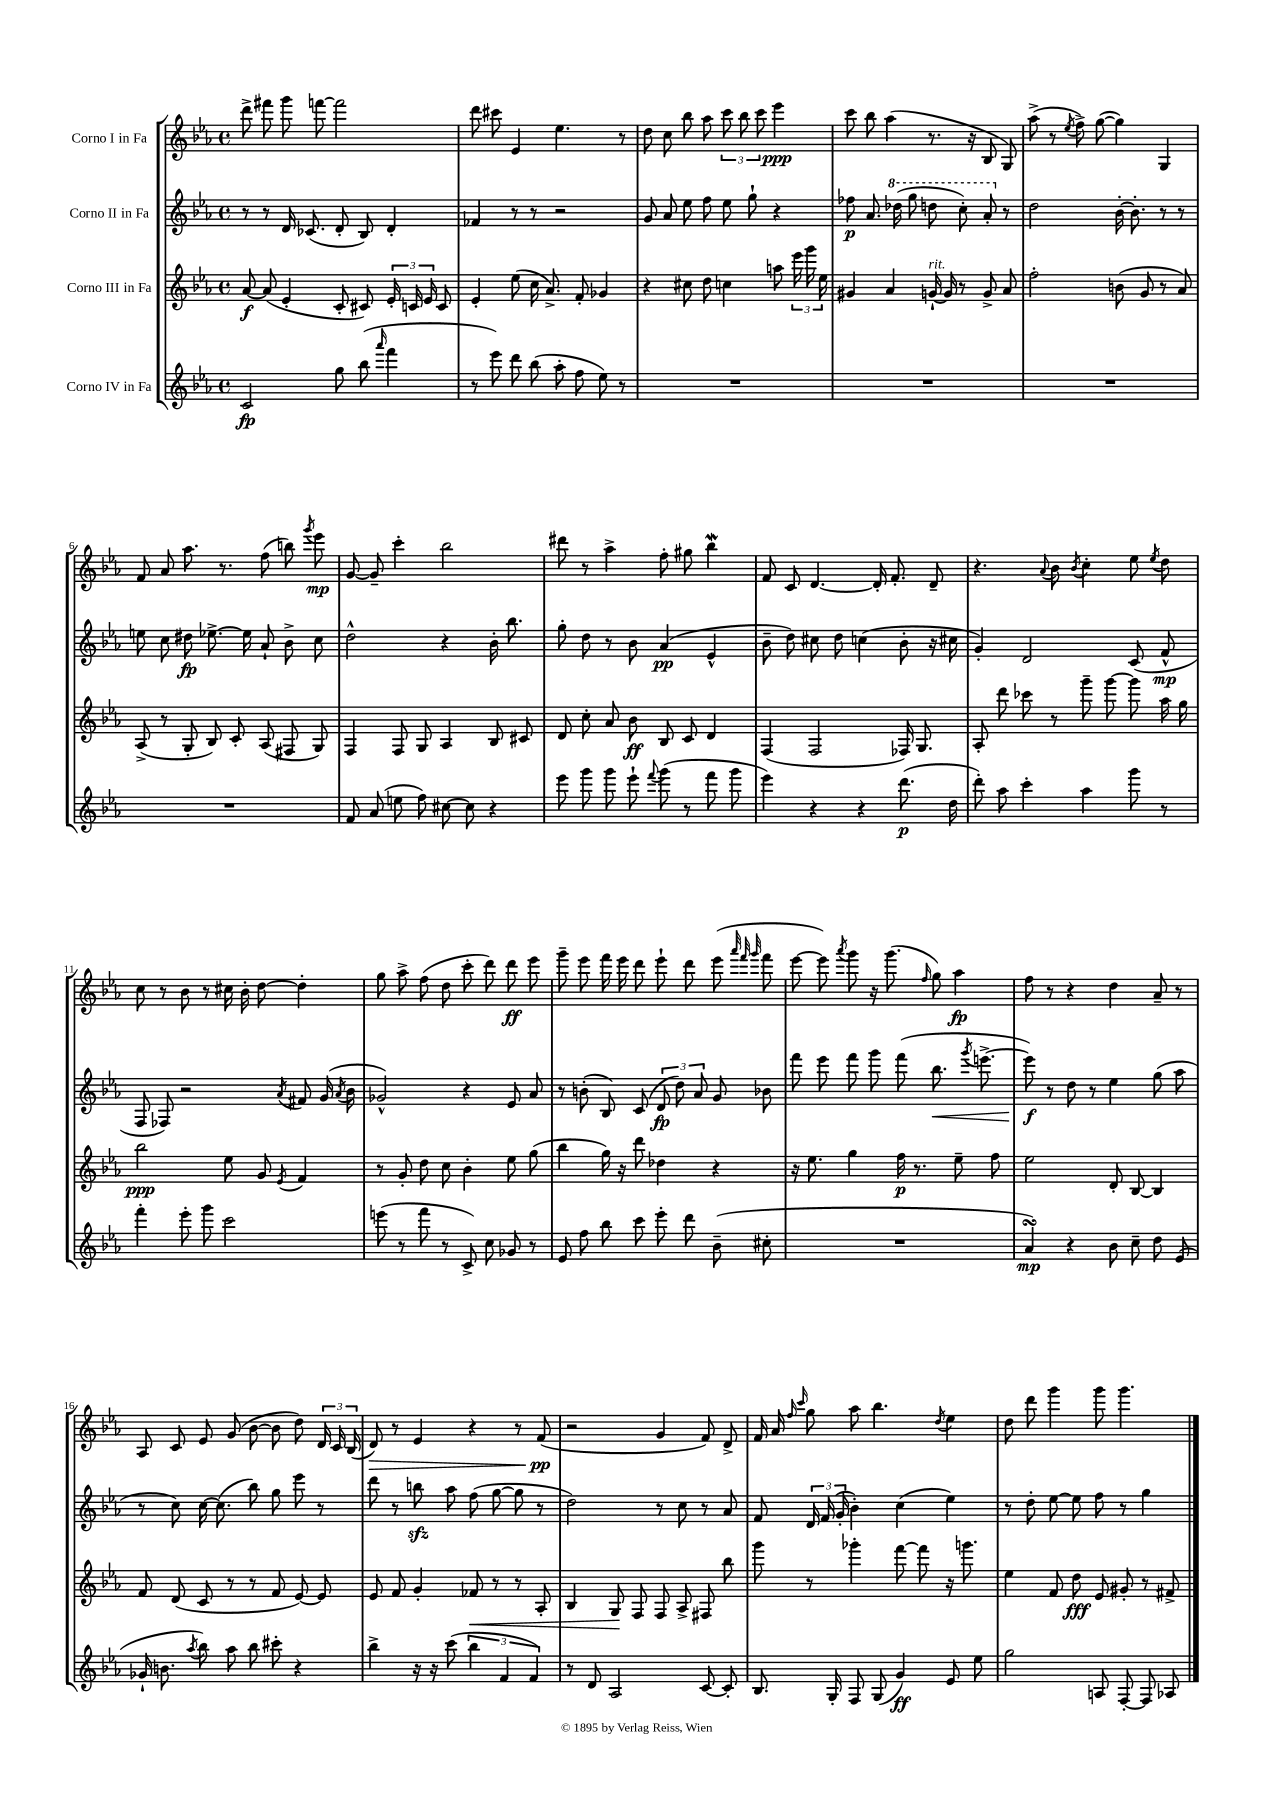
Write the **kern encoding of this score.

**kern	**dynam	**kern	**dynam	**kern	**dynam	**kern	**dynam
*part4	*part4	*part3	*part3	*part2	*part2	*part1	*part1
*staff4	*staff4	*staff3	*staff3	*staff2	*staff2	*staff1	*staff1
*I"Corno IV in Fa	*	*I"Corno III in Fa	*	*I"Corno II in Fa	*	*I"Corno I in Fa	*
*clefG2	*	*clefG2	*	*clefG2	*	*clefG2	*
*k[b-e-a-]	*	*k[b-e-a-]	*	*k[b-e-a-]	*	*k[b-e-a-]	*
*M4/4	*	*M4/4	*	*M4/4	*	*M4/4	*
*met(c)	*	*met(c)	*	*met(c)	*	*met(c)	*
=1	=1	=1	=1	=1	=1	=1	=1
2c/	fp	[8a-/	f	8r	.	8ddd^\	.
.	.	(8a-/]	.	8r	.	8fff#X\	.
.	.	4e-'/	.	16d/	.	8ggg\	.
.	.	.	.	(8.c-X/	.	.	.
.	.	.	.	.	.	[8fffn\	.
8gg\	.	8c'/	.	8d'/	.	2fff\]	.
(8bb-\	.	8c#X/)	.	8B-/)	.	.	.
16qqaaa-/	.	.	.	.	.	.	.
4fff\	.	24e-'/	.	4d'/	.	.	.
.	.	24cn/	.	.	.	.	.
.	.	24e-/	.	.	.	.	.
.	.	8c/	.	.	.	.	.
=2	=2	=2	=2	=2	=2	=2	=2
8r	.	4e-'/	.	4f-X/	.	8ddd\	.
8eee-\)	.	.	.	.	.	8ccc#X\	.
8ddd\	.	(8ee-\	.	8r	.	4e-/	.
(8bb-\	.	16cc\	.	8r	.	.	.
.	.	8.a-^/)	.	.	.	.	.
8aa-'\	.	.	.	2r	.	4.ee-\	.
8ff\	.	8f'/	.	.	.	.	.
8ee-\)	.	4g-X/	.	.	.	.	.
8r	.	.	.	.	.	8r	.
=3	=3	=3	=3	=3	=3	=3	=3
1r	.	4r	.	8g/	.	8dd\	.
.	.	.	.	8a-/	.	8cc\	.
.	.	8cc#X\	.	8ee-\	.	8bb-\	.
.	.	8dd\	.	8ff\	.	8aa-\	.
.	.	4ccn\	.	8ee-\	.	12ccc\	.
.	.	.	.	.	.	12bb-\	.
.	.	.	.	8gg`\	.	.	.
.	.	.	.	.	.	12ccc\	.
.	.	8aan\	.	4r	.	4eee-\	ppp
.	.	24eee-\	.	.	.	.	.
.	.	24ggg\	.	.	.	.	.
.	.	24ee-\	.	.	.	.	.
=4	=4	=4	=4	=4	=4	=4	=4
1r	.	4g#X/	.	8ff-X\	p	8ccc\	.
.	.	.	.	8.a-/	.	8bb-\	.
.	.	4a-/	.	.	.	(4aa-\	.
*	*	*	*	*8va	*	*	*
.	.	.	.	(16ddd-X\	.	.	.
.	.	.	.	8ggg\	.	.	.
!	!	!LO:TX:a:i:t=rit.	!	!	!	!	!
.	.	[16gn`/	.	8dddn\	.	8.r	.
.	.	16g/]	.	.	.	.	.
.	.	8r	.	8ccc'\)	.	.	.
.	.	.	.	.	.	16r	.
.	.	8g^/	.	8aa-'/	.	8B-/	.
*	*	*	*	*X8va	*	*	*
.	.	8a-/	.	8r	.	8G/)	.
=5	=5	=5	=5	=5	=5	=5	=5
1r	.	2ff'\	.	2dd\	.	(8aa-^\	.
.	.	.	.	.	.	8r	.
.	.	.	.	.	.	8qee-/	.
.	.	.	.	.	.	8ff^\)	.
.	.	.	.	.	.	([8gg\	.
.	.	(8bn\	.	[16b-'\	.	4gg\])	.
.	.	.	.	8.b-'\]	.	.	.
.	.	8g/	.	.	.	.	.
.	.	8r	.	8r	.	4G/	.
.	.	8a-/)	.	8r	.	.	.
!!LO:LB:g=z
=6	=6	=6	=6	=6	=6	=6	=6
1r	.	(8A-^/	.	8een\	.	8f/	.
.	.	8r	.	8cc\	.	8a-/	.
.	.	8G'/	.	8dd#X\	fp	8.aa-\	.
.	.	8B-/)	.	[8.ee-X^\	.	.	.
.	.	.	.	.	.	8.r	.
.	.	8c'/	.	.	.	.	.
.	.	.	.	16ee-\]	.	.	.
.	.	(8A-/	.	8a-`/	.	(8ff\	.
.	.	8F#X/	.	8b-^\	.	8bbn\)	.
.	.	.	.	.	.	8qggg/	.
.	.	8G/)	.	8cc\	.	8eee-\	mp
=7	=7	=7	=7	=7	=7	=7	=7
8f/	.	4F/	.	2dd^^\	.	[8g/	.
(8a-/	.	.	.	.	.	8g~/]	.
8een\	.	8F/	.	.	.	4ccc'\	.
8ff\)	.	8G/	.	.	.	.	.
[8cc#X\	.	4A-/	.	4r	.	2bb-\	.
8cc#\]	.	.	.	.	.	.	.
4r	.	8B-/	.	16b-'\	.	.	.
.	.	.	.	8.bb-\	.	.	.
.	.	8c#X/	.	.	.	.	.
=8	=8	=8	=8	=8	=8	=8	=8
8eee-\	.	8d/	.	8gg'\	.	8ddd#X\	.
8ggg\	.	8cc'\	.	8dd\	.	8r	.
8ggg\	.	8a-/	.	8r	.	4aa-^\	.
8eee-`\	.	8b-\	ff	8b-\	.	.	.
8qqfff/	.	.	.	.	.	.	.
(8ggg\	.	8B-/	.	(4a-/	pp	8ff'\	.
8r	.	8c/	.	.	.	8gg#X\	.
8fff\	.	4d/	.	4e-^^/	.	4bb-W\	.
8ggg\	.	.	.	.	.	.	.
=9	=9	=9	=9	=9	=9	=9	=9
4eee-\)	.	(4F/	.	8b-~\	.	8f/	.
.	.	.	.	8dd\)	.	8c/	.
4r	.	2F/	.	8cc#X\	.	[4.d/	.
.	.	.	.	8dd\	.	.	.
4r	.	.	.	(4ccn\	.	.	.
.	.	.	.	.	.	16d'/]	.
.	.	.	.	.	.	8.f'/	.
(8.ddd\	p	16F-X/)	.	8b-'\	.	.	.
.	.	8.G/	.	.	.	.	.
.	.	.	.	16r	.	8d~/	.
16dd\	.	.	.	16cc#X\	.	.	.
=10	=10	=10	=10	=10	=10	=10	=10
8ddd'\)	.	8A-'/	.	4g'/)	.	4.r	.
8aa-\	.	8ddd\	.	.	.	.	.
4ccc'\	.	8ccc-X\	.	2d/	.	.	.
.	.	.	.	.	.	8qqa-/	.
.	.	8r	.	.	.	8b-\	.
.	.	.	.	.	.	8qb-/	.
4aa-\	.	8ggg~\	.	.	.	4cc'\	.
.	.	[8ggg\	.	.	.	.	.
8ggg\	.	8ggg\]	.	(8c/	.	8ee-\	.
.	.	.	.	.	.	8qee-/	.
8r	.	16aa-\	.	8f^^/	mp	8dd\	.
.	.	16gg\	.	.	.	.	.
!!LO:LB:g=z
=11	=11	=11	=11	=11	=11	=11	=11
4fff'\	.	2bb-\	ppp	8F/	.	8cc\	.
.	.	.	.	8F-X/)	.	8r	.
8eee-'\	.	.	.	2r	.	8b-\	.
8ggg\	.	.	.	.	.	8r	.
2ccc\	.	8ee-\	.	.	.	16cc#X\	.
.	.	.	.	.	.	16b-'\	.
.	.	8g/	.	.	.	[8dd\	.
.	.	8qe-/	.	8qa-/	.	.	.
.	.	4f/	.	8f#X/	.	4dd'\]	.
.	.	.	.	(16g/	.	.	.
.	.	.	.	8qa-/	.	.	.
.	.	.	.	16b-\	.	.	.
=12	=12	=12	=12	=12	=12	=12	=12
(8eeen\	.	8r	.	2g-X^^/)	.	8gg\	.
8r	.	8g'/	.	.	.	8aa-^\	.
8fff\	.	8dd\	.	.	.	(8ff\	.
8r	.	8cc\	.	.	.	8dd\	.
8c^/)	.	4b-'\	.	4r	.	8ccc'\	.
8cc\	.	.	.	.	.	8ddd\)	.
8g-X/	.	8ee-\	.	8e-/	.	8ddd\	ff
8r	.	(8gg\	.	8a-/	.	8eee-\	.
=13	=13	=13	=13	=13	=13	=13	=13
8e-/	.	4bb-\	.	8r	.	8ggg~\	.
8ff\	.	.	.	(8bn'\	.	8eee-\	.
8bb-\	.	16gg\)	.	8B-/)	.	16fff\	.
.	.	16r	.	.	.	16eee-\	.
8ccc\	.	8ddd\	.	(8c/	.	8ddd\	.
8eee-'\	.	4dd-X\	.	12d/	fp	8eee-`\	.
.	.	.	.	12dd\)	.	.	.
8ddd\	.	.	.	.	.	8ddd\	.
.	.	.	.	12a-/	.	.	.
(8b-~\	.	4r	.	8g/	.	(8eee-\	.
.	.	.	.	.	.	32qqaaa-/	.
.	.	.	.	.	.	32qqfff/	.
.	.	.	.	.	.	32qqggg/	.
8cc#X'\	.	.	.	8b-X\	.	8fff\	.
=14	=14	=14	=14	=14	=14	=14	=14
1r	.	16r	.	8fff\	.	[8eee-\	.
.	.	8.ee-\	.	.	.	.	.
.	.	.	.	8eee-\	.	8eee-\])	.
.	.	.	.	.	.	8qaaa-/	.
.	.	4gg\	.	8fff\	.	8ggg\	.
.	.	.	.	8ggg\	.	16r	.
.	.	.	.	.	.	(8.ggg\	.
.	.	16ff\	p	(8fff\	.	.	.
.	.	8.r	.	.	.	.	.
.	.	.	.	.	.	16qqff/	.
!	!	!	!	!	!LO:HP:b	!	!
.	.	.	.	8.bb-\	<	8gg\)	.
.	.	8ee-~\	.	.	.	4aa-\	fp
.	.	.	.	8qggg/	.	.	.
.	.	.	.	[8.eeen^\	.	.	.
.	.	8ff\	.	.	.	.	.
=15	=15	=15	=15	=15	=15	=15	=15
4a-sSSs/)	mp	2ee-\	.	8eee\])	f	8ff\	.
.	.	.	.	8r	[	8r	.
4r	.	.	.	8dd\	.	4r	.
.	.	.	.	8r	.	.	.
8b-\	.	8d'/	.	4ee-\	.	4dd\	.
8cc~\	.	[8B-/	.	.	.	.	.
8dd\	.	4B-/]	.	(8gg\	.	8a-~/	.
(8e-/	.	.	.	8aa-\	.	8r	.
!!LO:LB:g=z
=16	=16	=16	=16	=16	=16	=16	=16
16g-X`/	.	8f/	.	8r	.	8A-/	.
8.bn\	.	.	.	.	.	.	.
.	.	(8d/	.	8cc\)	.	8c/	.
8qaa-/	.	.	.	.	.	.	.
8bb-\)	.	8c/	.	[16cc\	.	8e-/	.
.	.	.	.	(8.cc\]	.	.	.
8aa-\	.	8r	.	.	.	(8g/	.
8bb-\	.	8r	.	8bb-\)	.	[8b-\	.
8ccc#X'\	.	8f/	.	8gg\	.	8b-\]	.
4r	.	[8e-/)	.	8eee-\	.	8dd\)	.
.	.	8e-/]	.	8r	.	24d/	.
.	.	.	.	.	.	24c/	.
.	.	.	.	.	.	(24B-/	.
=17	=17	=17	=17	=17	=17	=17	=17
!	!	!	!	!	!	!	!LO:HP:b
4bb-^\	.	8e-/	.	8ddd\	.	8d/)	>
.	.	8f/	.	8r	.	8r	.
16r	.	4g'/	.	8bbnzz\	.	4e-/	.
16r	.	.	.	.	.	.	.
(8ccc\	.	.	.	8aa-\	.	.	.
!	!	!	!LO:HP:b	!	!	!	!
6bb-\	.	8f-X/	<	(8ff\	.	4r	.
.	.	8r	.	[8gg\	.	.	.
6f/	.	.	.	.	.	.	.
.	.	8r	.	8gg\]	.	8r	.
6f/)	.	.	.	.	.	.	.
.	.	8A-'/	.	8r	.	(8f/	pp
.	.	.	.	.	.	.	]
=18	=18	=18	=18	=18	=18	=18	=18
8r	.	4B-/	.	2dd\)	.	2r	.
8d/	.	.	.	.	.	.	.
2A-/	.	8G/	.	.	.	.	.
.	.	8F/	[	.	.	.	.
.	.	8F/	.	8r	.	4g/	.
.	.	8A-^/	.	8cc\	.	.	.
[8c/	.	8F#X/	.	8r	.	8f/)	.
8c'/]	.	8bb-\	.	8a-/	.	8d^/	.
=19	=19	=19	=19	=19	=19	=19	=19
8.B-/	.	8ggg\	.	8f/	.	16f/	.
.	.	.	.	.	.	16a-/	.
.	.	.	.	.	.	16qqff/	.
.	.	.	.	.	.	16qqccc/	.
.	.	8r	.	24d/	.	8gg\	.
.	.	.	.	(24f/	.	.	.
16G'/	.	.	.	.	.	.	.
.	.	.	.	24g'/	.	.	.
8F/	.	4ggg-X'\	.	4b-'\)	.	8aa-\	.
(8G/	.	.	.	.	.	4.bb-\	.
4g/)	ff	[8fff\	.	(4cc\	.	.	.
.	.	8fff\]	.	.	.	.	.
.	.	.	.	.	.	8qdd/	.
8e-/	.	16r	.	4ee-\)	.	4ee-\	.
.	.	8.gggn\	.	.	.	.	.
8ee-\	.	.	.	.	.	.	.
=20	=20	=20	=20	=20	=20	=20	=20
2gg\	.	4ee-\	.	8r	.	8dd\	.
.	.	.	.	8dd'\	.	8ddd\	.
.	.	8f/	.	[8ee-\	.	4ggg\	.
.	.	8dd\	fff	8ee-\]	.	.	.
8An/	.	8e-/	.	8ff\	.	8ggg\	.
[8F'/	.	8g#X'/	.	8r	.	4.ggg\	.
8F/]	.	8r	.	4gg\	.	.	.
8A-X/	.	8f#X^/	.	.	.	.	.
==	==	==	==	==	==	==	==
*-	*-	*-	*-	*-	*-	*-	*-
